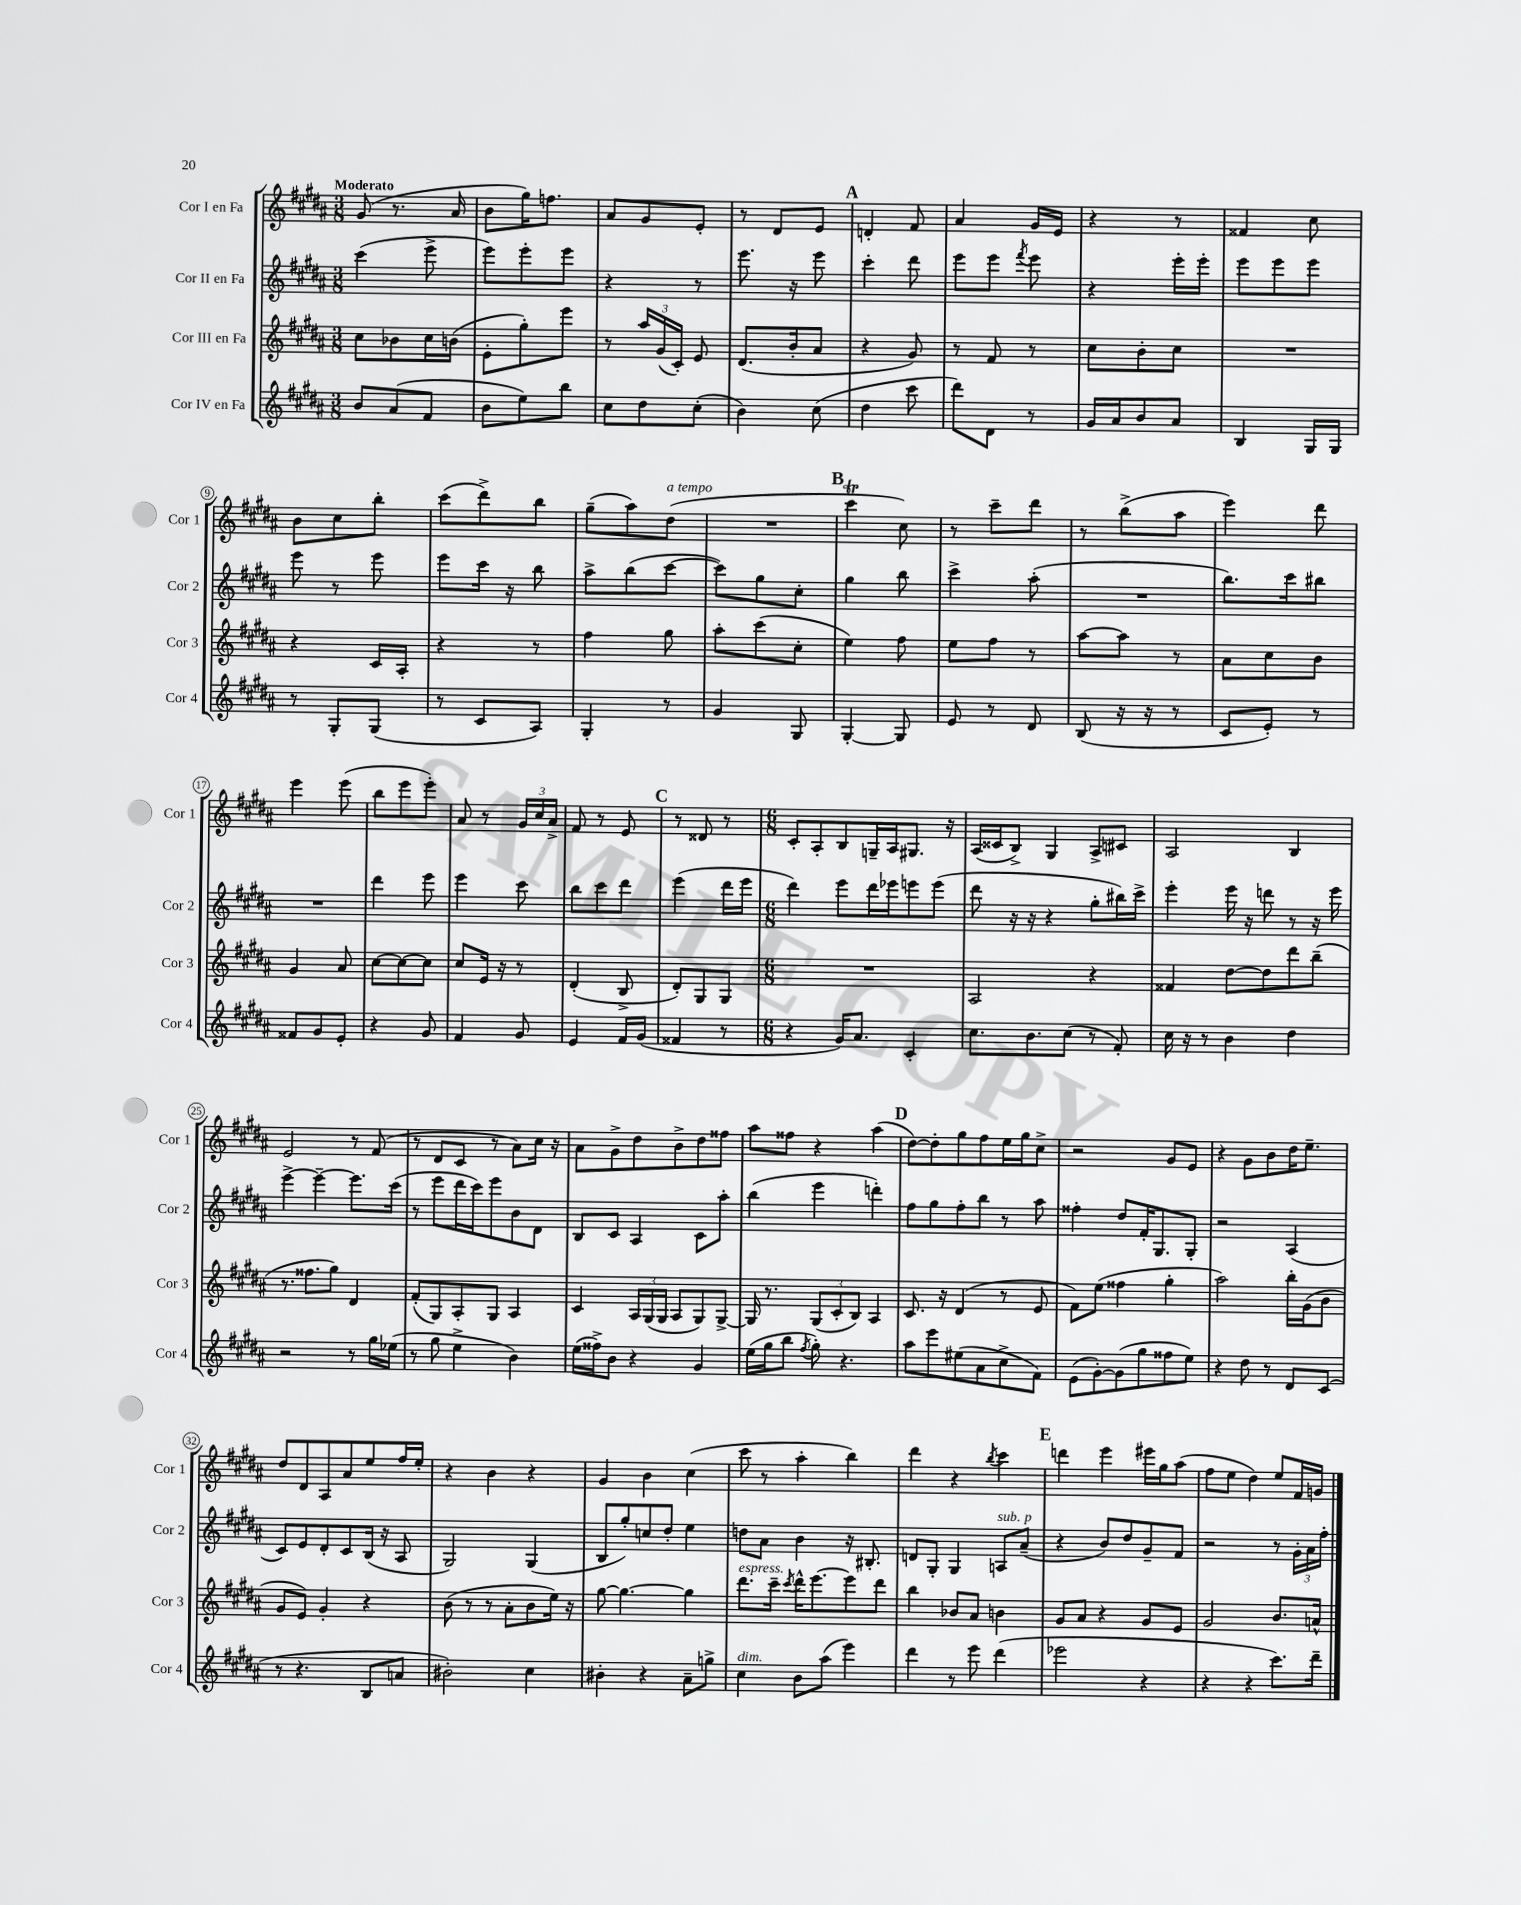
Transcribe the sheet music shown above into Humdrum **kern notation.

**kern	**kern	**kern	**kern
*staff4	*staff3	*staff2	*staff1
*clefG2	*clefG2	*clefG2	*clefG2
*k[f#c#g#d#a#]	*k[f#c#g#d#a#]	*k[f#c#g#d#a#]	*k[f#c#g#d#a#]
*M3/8	*M3/8	*M3/8	*M3/8
8b	8cc#	(4ccc#	(8g#
(8a#	8b-	.	8.r
8f#	16cc#	8eee^	.
.	(16b	.	16a#
=	=	=	=
8b	8e'	8eee)	8b
8ee)	8gg#')	8eee'	16gg#)
.	.	.	8.ff
8bb	8eee	8eee	.
=	=	=	=
8cc#	8r	4r	8a#
8dd#	24aa#	.	8g#
.	(24g#	.	.
.	24c#')	.	.
(8cc#'	8e	8r	8e'
=	=	=	=
4b)	(8.d#	8.eee	8r
.	.	.	8d#
.	16b'	16r	.
(8cc#	8a#	8eee	8e
=	=	=	=
4dd#	4r	4ccc#'	4d'
8ccc#	8g#)	8ddd#	8f#
=	=	=	=
8ddd#)	8r	8eee	4a#
8d#	8f#	8eee	.
.	.	8qfff#	.
8r	8r	8eee	16g#
.	.	.	16e
=	=	=	=
16g#	8cc#	4r	4r
16a#	.	.	.
8b	8b'	.	.
8a#	8cc#	16eee'	8r
.	.	16eee'	.
=	=	=	=
4B	4.r	8eee	4f##
.	.	8eee	.
16G#	.	8eee	8cc#
16G#	.	.	.
=	=	=	=
8r	4r	8eee	8b
8G#'	.	8r	8cc#
(8G#	16c#	8eee	8bb'
.	16A#'	.	.
=	=	=	=
8r	4r	8eee	(8ccc#
8c#	.	16ccc#	8ddd#^)
.	.	16r	.
8A#)	8r	8bb	8bb
=	=	=	=
4G#'	4ff#	8aa#^	(8gg#~
.	.	(8bb	8aa#)
8r	8gg#	[8ccc#	(8dd#
=	=	=	=
4g#	8aa#'	8ccc#])	4.r
.	(8ccc#	8gg#	.
8G#	8cc#'	8cc#'	.
=	=	=	=
[4G#'	4ee)	4gg#	4ccc#
8G#]	8ff#	8bb	8cc#)
=	=	=	=
8e	8ee	4ccc#^	8r
8r	8ff#	.	8ccc#~
8d#	8r	(8aa#'	8ddd#
=	=	=	=
(8B	[8aa#	4.r	8r
16r	8aa#]	.	(8bb^
16r	.	.	.
8r	8r	.	8aa#
=	=	=	=
8c#	8a#	8.bb)	4eee)
8e')	8cc#	.	.
.	.	16ccc#	.
8r	8b	8bb#	8ddd#
=	=	=	=
8f##	4g#	4.r	4eee
8g#	.	.	.
8e'	8a#	.	(8eee
=	=	=	=
4r	[8cc#	4ddd#	8bb
.	8cc#_	.	8eee
8g#	8cc#]	8eee	8eee')
=	=	=	=
4f#	8cc#	4eee	8a#
.	16e	.	8r
.	16r	.	.
8g#	8r	8ccc#	24g#
.	.	.	24cc#
.	.	.	24a#^
=	=	=	=
4e	(4d#'	8bb	8f#
.	.	8ccc#	8r
16f#	8B^	8ddd#	8e
(16g#	.	.	.
=	=	=	=
4f##	8d#')	(4eee	8r
.	8G#	.	8d##
8r	8G#	16ddd#	8r
.	.	16eee	.
=	=	=	=
*M6/8	*M6/8	*M6/8	*M6/8
4r	2.r	4ddd#)	8c#'
.	.	.	8A#'
16g#)	.	8eee	8B
8.a#	.	.	.
.	.	16ddd#	16G~
.	.	16eee-	16A#
4c#'	.	8eee	8.G#
.	.	(8eee	.
.	.	.	16r
=	=	=	=
8.cc#	2A#	8ddd#	(16A#
.	.	.	16c##
.	.	16r	8B^)
8.b	.	16r	.
.	.	4r	4G#
(8cc#	.	.	.
8r	4r	8gg#'	8A#^
8f#')	.	16bb#)	8c#
.	.	16ccc#^	.
=	=	=	=
16cc#	4f##	4eee'	2A#
16r	.	.	.
8r	.	.	.
4b	[8dd#	16eee	.
.	.	16r	.
.	8dd#]	8ddd	.
4dd#	8ddd#	8r	4B
.	(8bb~	16r	.
.	.	16eee	.
=	=	=	=
2r	8.r	[4eee^	2e
.	8.ff##	.	.
.	.	4eee~_	.
.	8gg#)	.	.
8r	4d#	8.eee]	8r
16gg#	.	.	(8f#
(16ee-	.	(16ccc#	.
=	=	=	=
8r	(8f#'	8r	8r
8gg#	8G#)	8eee	8d#
4ee^	8A#'	16ddd#	8c#
.	.	16ccc#)	.
.	8G#	8eee	8r
4b)	4A#	8b	8a#)
.	.	8d#	16cc#
.	.	.	16r
=	=	=	=
(16ee	4c#	8B	8a#
16ff##^)	.	.	.
8b	.	8c#	8g#^
4r	24A#	4A#	8dd#
.	(24G#	.	.
.	24G#	.	.
.	8A#	.	8b^
4g#	8G#)	8c#	8dd#
.	[8G#^	8aa#'	8ff##
=	=	=	=
(16ee	16G#]	(4bb	8aa#
16gg#	8.r	.	.
8bb	.	.	8ff##
8qff#	.	.	.
8gg#')	(12G#	4eee	4r
.	12c#'	.	.
4.r	.	.	.
.	12B)	.	.
.	4A#	4ddd')	(4aa#
=	=	=	=
8aa#	8.c#	8ff#	[8dd#)
8eee	.	8gg#	8dd#']
.	16r	.	.
(8ee#	(4d#	8ff#'	8gg#
8a#	.	8bb	8ff#
8cc#^	8r	8r	16ee
.	.	.	16gg#
8f#)	8e	8aa#	8cc#^
=	=	=	=
(8e	8f#)	4ff##'	2r
[8g#')	(8ee	.	.
(8g#]	4ff##	8dd#	.
8gg#	.	16f#'	.
.	.	8.G#	.
8ff##	4gg#'	.	8g#
8ee)	.	8G#'	8e
=	=	=	=
4r	2aa#)	2r	4r
8dd#	.	.	8g#
8r	.	.	8b
8d#	16bb'	(4A#	16dd#
.	(16g#	.	8.ee~
(8c#	8b	.	.
=	=	=	=
8r	8g#	8c#)	8dd#
4.r	8e)	8e	8d#
.	4g#'	8d#'	8A#
.	.	8c#	8a#
8B	4r	(16B	8ee
.	.	16r	.
8a	.	8A#	16ff#
.	.	.	16ee'
=	=	=	=
2b#')	(8b	2G#)	4r
.	8r	.	.
.	8r	.	4b
.	8a#'	.	.
4cc#	8b	(4G#	4r
.	16ee)	.	.
.	16r	.	.
=	=	=	=
4b#'	[8gg#	8B	4g#
.	4.gg#_	8gg#')	.
4r	.	8cc	4b
.	.	8dd#'	.
8a#~	4gg#]	4ee	(4cc#
8gg^	.	.	.
=	=	=	=
4cc#	8.ddd#	8dd	8ccc#
.	.	8a#	8r
.	16ccc#~	.	.
.	8qccc#	.	.
8b	16ddd#^^	4b	4aa#'
.	[8.eee	.	.
(8aa#	.	.	.
4eee)	8eee]	16r	4bb)
.	.	8.B#'	.
.	8ddd#	.	.
=	=	=	=
4ddd#	4bb	8d	4ddd#
.	.	8G#'	.
8r	8b-	4G#	4r
8eee	8a#	.	.
.	.	.	8qbb
(4ddd#	4b	8A	4ccc#
.	.	(8a#~	.
=	=	=	=
2eee-	8g#	4r	4ddd
.	8a#	.	.
.	4r	8b)	4eee
.	.	8dd#	.
4r	8g#	8g#~	16eee#
.	.	.	16gg#
.	8e	8f#	(8aa#
=	=	=	=
4r	2g#	2r	8ff#
.	.	.	8ee
4r	.	.	4dd#)
8.ccc#)	8.b	8r	8ee
.	.	24g#'	16f#
.	.	24a#	.
16ddd#~	16a^^	.	16g
.	.	24ff#'	.
==	==	==	==
*-	*-	*-	*-
